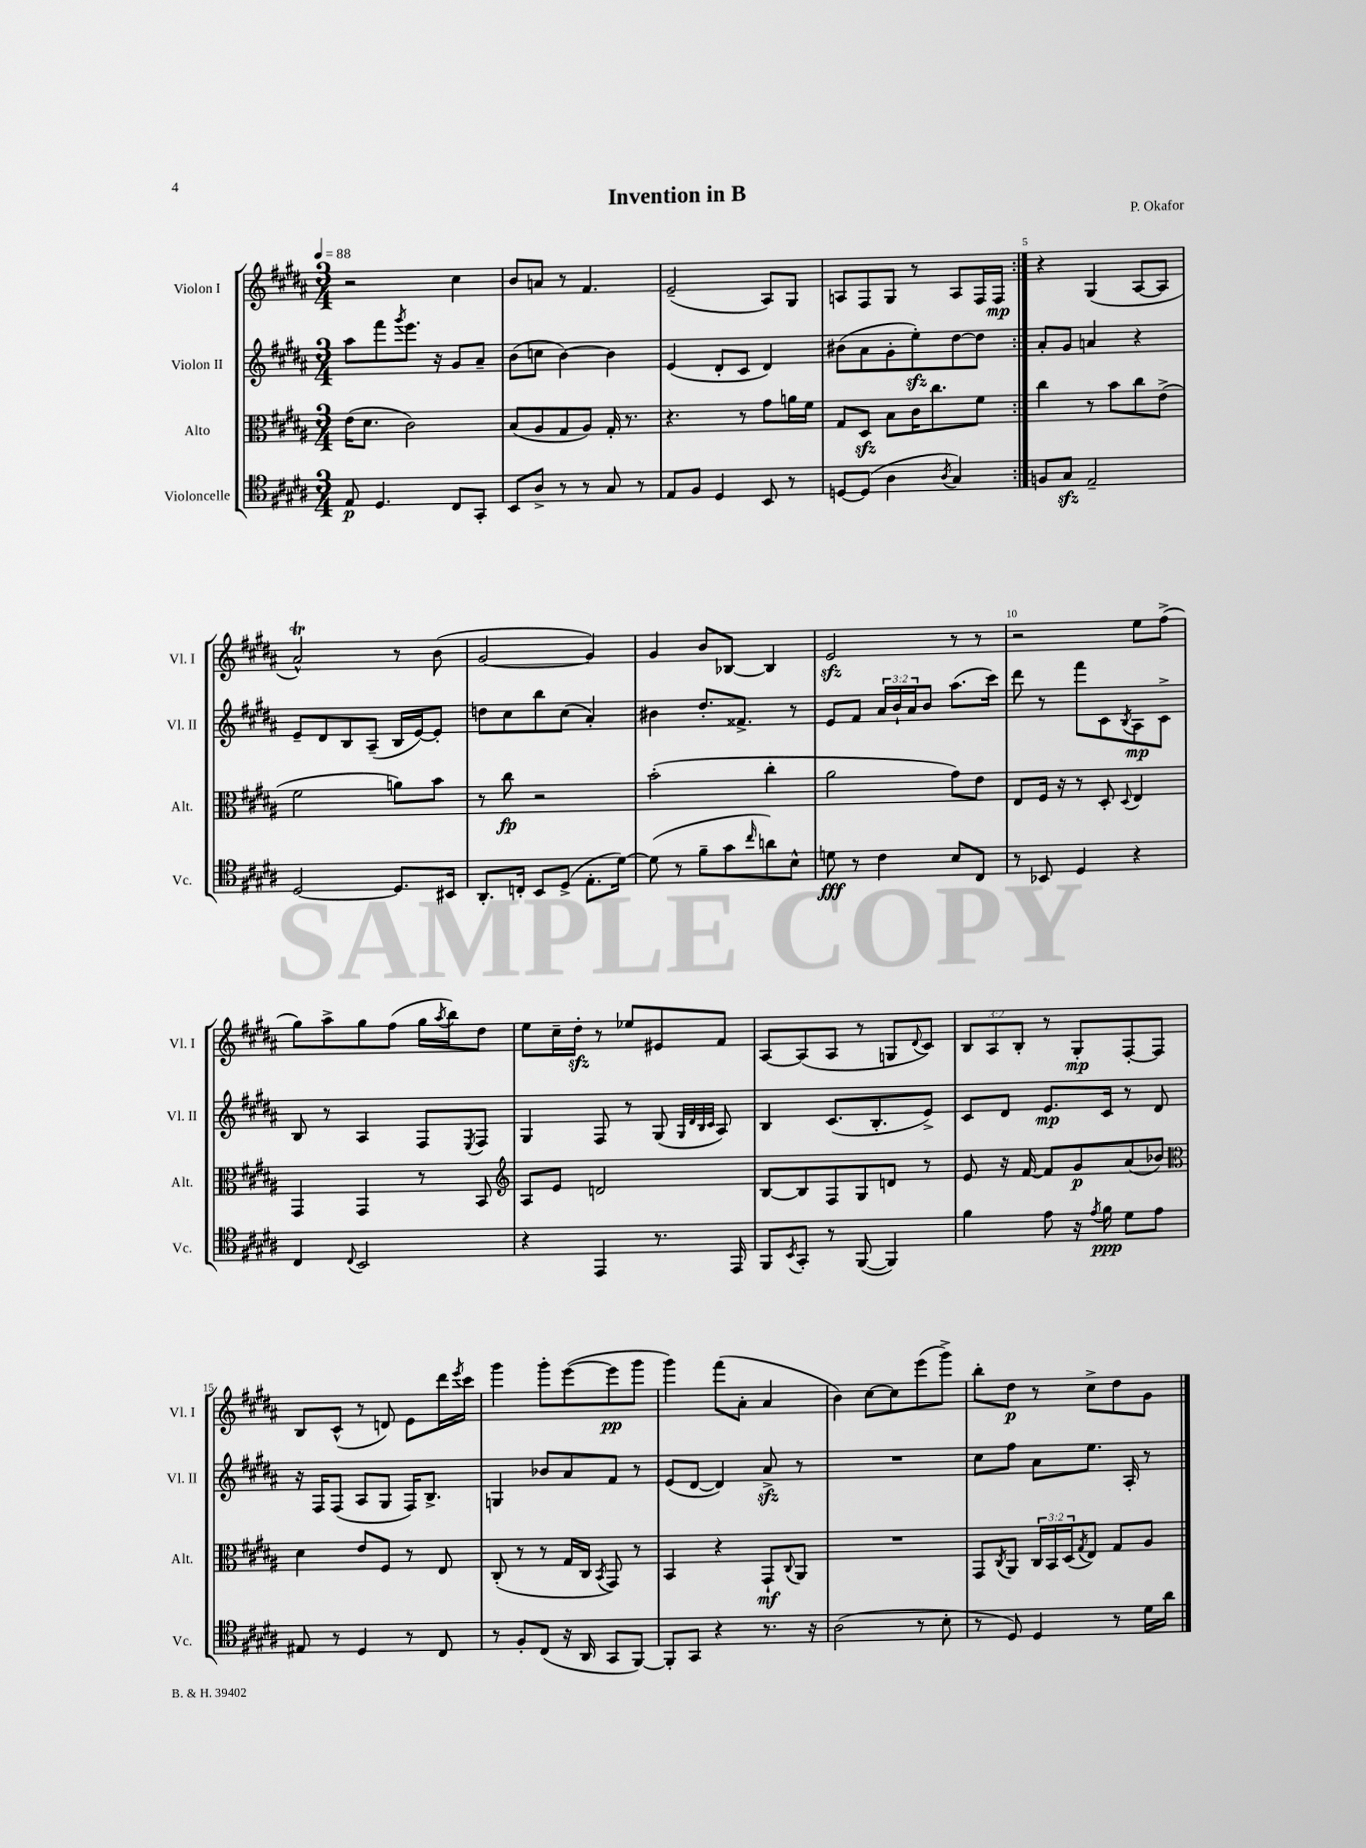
\header { title = "Invention in B" composer = "P. Okafor" }
<<
\new StaffGroup <<
\new Staff = "s0" \with { instrumentName = "Violon I" shortInstrumentName = "Vl. I" } {
    \clef treble \key b \major \numericTimeSignature \time 3/4 \override Staff.TupletNumber.text = #tuplet-number::calc-fraction-text \tempo 4 = 88
    \repeat volta 2 { r2 cis''4 |
    b'8 a'8 r8 fis'4. |
    e'2--( ais8) gis8 |
    a8 fis8 gis8 r8 a8 fis16 fis16\mp | }
    r4 gis4( ais8~ ais8 |
    ais'2-^\trill) r8 b'8( |
    gis'2~ gis'4) |
    gis'4 b'8 bes8~ bes4 |
    e'2\sfz r8 r8 |
    r2 e''8 fis''8->( |
    gis''8) ais''8-> gis''8 fis''8( gis''16 \acciaccatura { ais''8 } b''16) dis''8 |
    e''8 cis''16-- dis''16-.\sfz r8 ees''8 eis'8 fis'8 |
    ais8~ ais8( ais8 r8 g8 \appoggiatura { dis'8 } cis'8) |
    \tuplet 3/2 { b8 ais8 b8-. } r8 gis8-.\mp fis8~-. fis8 |
    b8 cis'8-^( r8 d'8) e'8 dis'''16 \acciaccatura { e'''8 } cis'''16 |
    gis'''4 gis'''8-. e'''8~( e'''8\pp gis'''8 |
    gis'''4) fis'''8( ais'8-. ais'4 |
    b'4) cis''8~ cis''8 e'''8( gis'''8->) |
    b''8-. dis''8\p r8 cis''8-> dis''8 gis'8 \bar "|." |
}
\new Staff = "s1" \with { instrumentName = "Violon II" shortInstrumentName = "Vl. II" } {
    \clef treble \key b \major \numericTimeSignature \time 3/4 \override Staff.TupletNumber.text = #tuplet-number::calc-fraction-text
    \repeat volta 2 { ais''8 fis'''8 \acciaccatura { gis'''8 } e'''8. r16 gis'8 ais'8-- |
    b'8( c''8 b'4~) b'4 |
    e'4( dis'8-. cis'8 dis'4) |
    bis'8( ais'8 gis'8-. e''8-.\sfz) dis''8~ dis''8 | }
    ais'8-. gis'8 a'4 r4 |
    e'8-- dis'8 b8 ais8--( b16 e'16~) e'8-. |
    d''8 cis''8 b''8 cis''8( ais'4-.) |
    bis'4 dis''8.-. fisis'8.-> r8 |
    e'8 fis'8 \tuplet 3/2 { ais'16 b'16-! ais'16 } b'8 ais''8.( cis'''16) |
    dis'''8 r8 fis'''8 cis'8 \acciaccatura { b8 } ais8\mp cis'8-> |
    b8 r8 ais4 fis8 \acciaccatura { e8 } fis8 |
    gis4 fis8 r8 gis8( \grace { gis32 dis'32 b32 cis'32 } ais8) |
    b4 cis'8.( b8.-. e'8->) |
    cis'8 dis'8 e'8.\mp cis'16 r8 dis'8 |
    r16 fis16 fis8( ais8 gis8 fis16) b8.-> |
    g4 bes'8 ais'8 fis'8 r8 |
    e'8( dis'8~ dis'4) ais'8->\sfz r8 |
    R2. |
    cis''8 fis''8 ais'8 e''8. ais16-. r8 \bar "|." |
}
\new Staff = "s2" \with { instrumentName = "Alto" shortInstrumentName = "Alt." } {
    \clef alto \key b \major \numericTimeSignature \time 3/4 \override Staff.TupletNumber.text = #tuplet-number::calc-fraction-text
    \repeat volta 2 { e'16( dis'8. cis'2) |
    b8( ais8 gis8 ais8) gis16-. r8. |
    r4. r8 gis'8 a'16 fis'16 |
    gis8 dis8\sfz b8 cis'16 cis''8. fis'8 | }
    cis''4 r8 b'8 cis''8 e'8->( |
    fis'2 a'8) b'8 |
    r8 cis''8\fp r2 |
    b'2-.( cis''4-. |
    ais'2 gis'8) e'8 |
    e8 fis16 r16 r8 dis8-. \appoggiatura { dis8 } e4 |
    gis,4 gis,4 r8 b,8 |
    \clef treble ais8 e'8 d'2 |
    b8~ b8 fis8 gis8 d'8 r8 |
    e'8 r16 fis'16~ fis'8 gis'8\p ais'8( bes'8) |
    \clef alto dis'4 e'8 fis8 r8 e8 |
    cis8-.( r8 r8 gis16 cis16 \acciaccatura { b,8 } gis,8) r8 |
    b,4 r4 gis,8-!\mf \appoggiatura { cis8 } ais,8 |
    R2. |
    gis,8 \acciaccatura { cis8 } ais,8 \tuplet 3/2 { cis16 b,16 dis16( } \acciaccatura { gis8 } e8) gis8 ais8 \bar "|." |
}
\new Staff = "s3" \with { instrumentName = "Violoncelle" shortInstrumentName = "Vc." } {
    \clef tenor \key b \major \numericTimeSignature \time 3/4
    \repeat volta 2 { e8\p dis4. cis8 gis,8-. |
    b,8 ais8-> r8 r8 gis8 r8 |
    e8 fis8 dis4 b,8 r8 |
    d8~ d8( ais4 \acciaccatura { ais8 } gis4) | }
    f8 gis8\sfz e2-- |
    dis2~ dis8. bis,16 |
    ais,8.-. c16-. b,8 dis8->( e8.-. dis'16~) |
    dis'8( r8 fis'8-- gis'8 \grace { cis''16 } a'8) b8-^ |
    d'8\fff r8 cis'4 b8 cis8 |
    r8 bes,8 dis4 r4 |
    cis4 \appoggiatura { cis8 } b,2 |
    r4 e,4 r8. e,16 |
    fis,8 \acciaccatura { b,8 } gis,8-. r8 fis,8~( fis,4) |
    fis'4 e'8 r16 \acciaccatura { e'8 } fis'16\ppp dis'8 e'8 |
    eis8 r8 dis4 r8 cis8 |
    r8 fis8-. cis8( r16 ais,16 gis,8 fis,8~) |
    fis,8-. gis,8 r4 r8. r16 |
    ais2( r8 b8-. |
    r8 dis8) dis4 r8 dis'16 ais'16 \bar "|." |
}
>>
>>
\layout { \context { \Score \override BarNumber.break-visibility = ##(#f #t #t) barNumberVisibility = #(every-nth-bar-number-visible 5) } }
